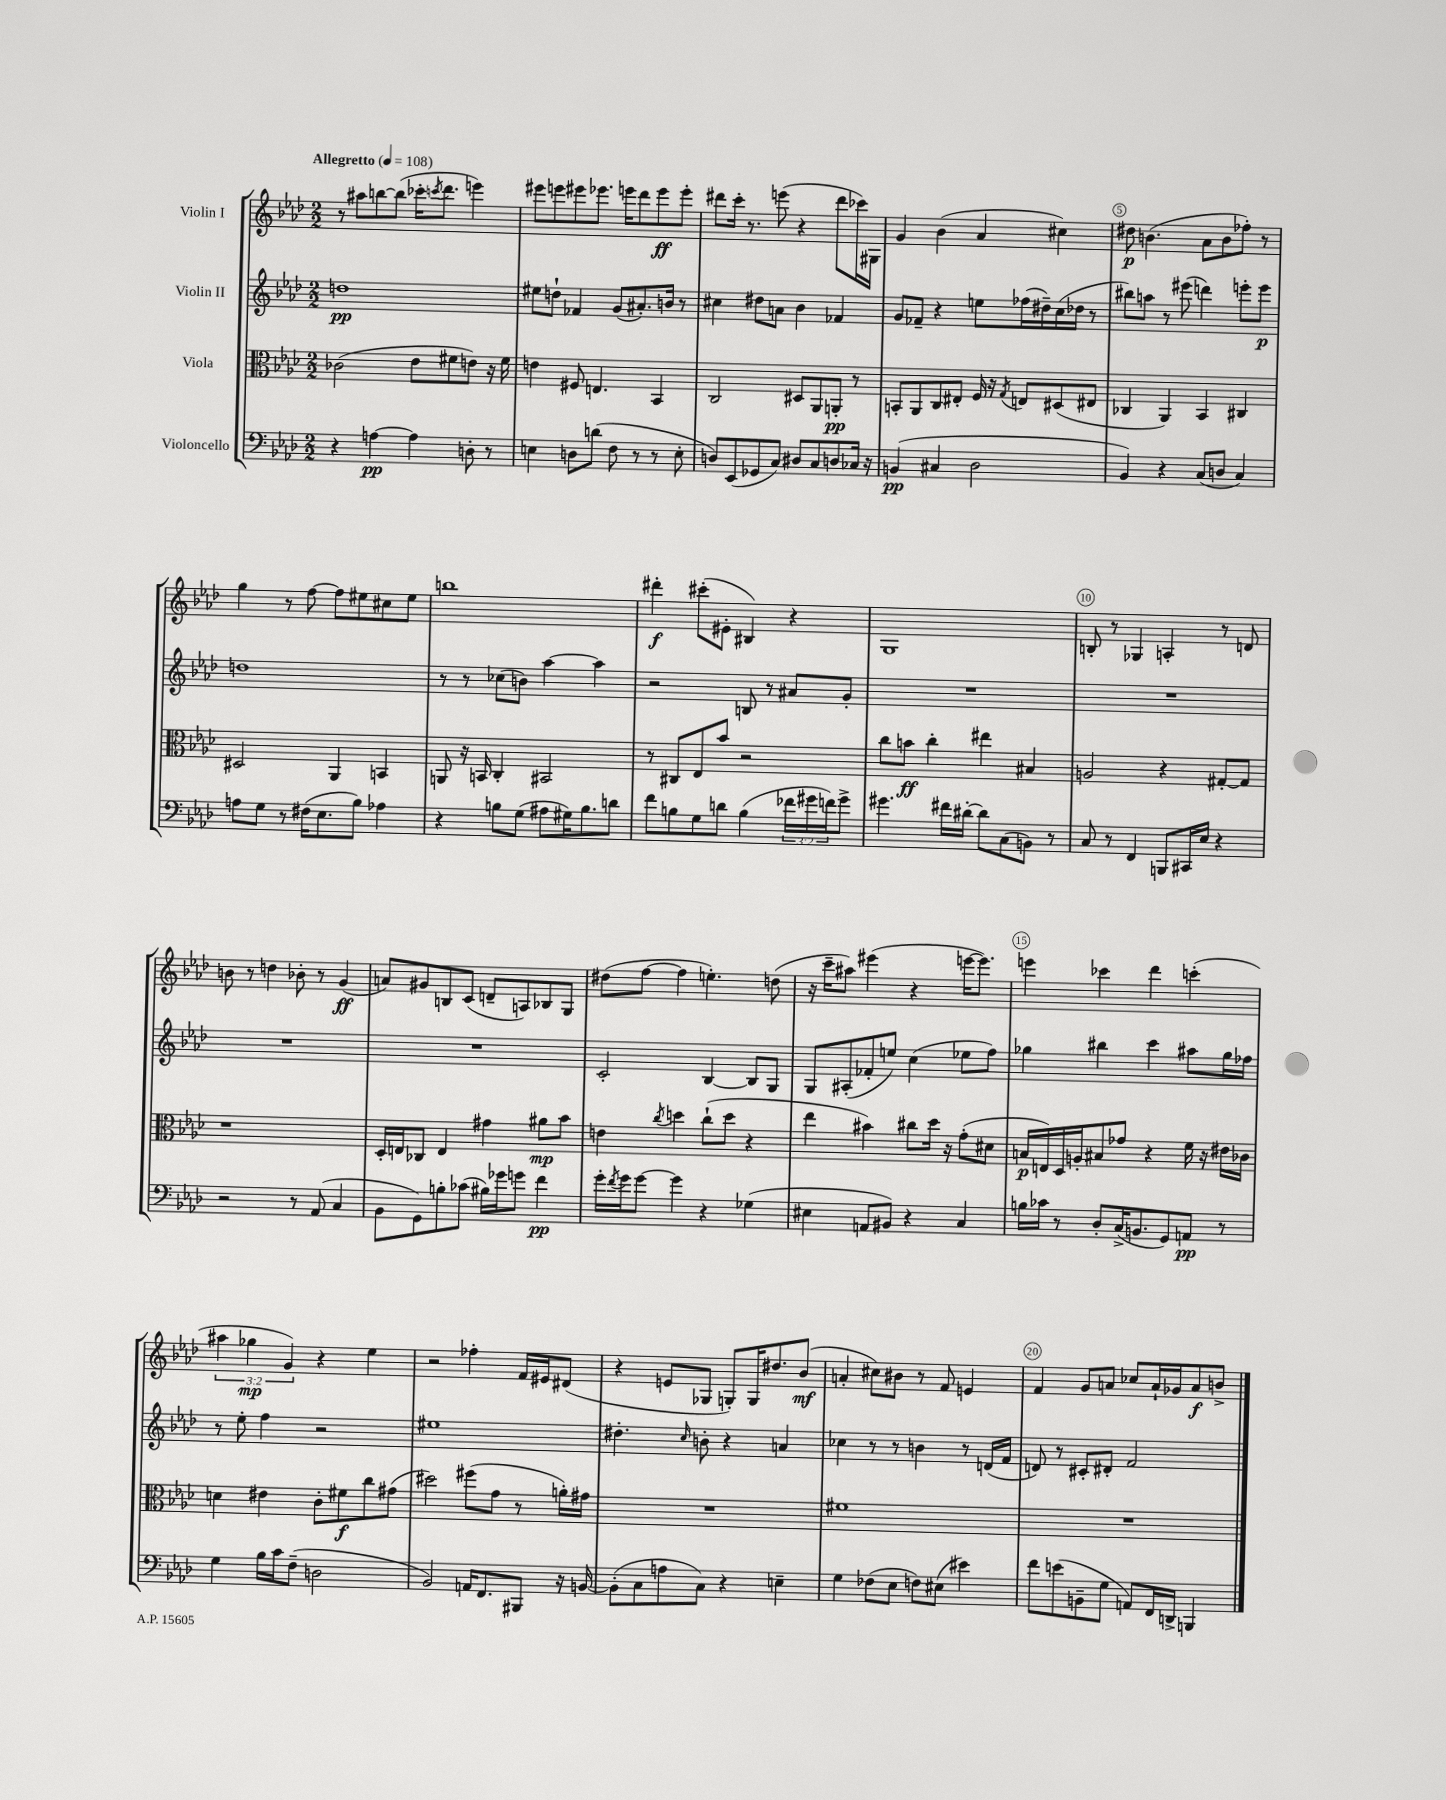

**kern	**kern	**kern	**kern
*staff4	*staff3	*staff2	*staff1
*clefF4	*clefC3	*clefG2	*clefG2
*k[b-e-a-d-]	*k[b-e-a-d-]	*k[b-e-a-d-]	*k[b-e-a-d-]
*M2/2	*M2/2	*M2/2	*M2/2
*MM108	*MM108	*MM108	*MM108
4r	(2c-	1dd	8r
.	.	.	8aa#
[4A	.	.	[8bb
.	.	.	(8bb]
4A]	8e-	.	16ccc-'
.	.	.	8qccc
.	.	.	8.ddd-
.	8f#	.	.
8D'	8e)	.	4eee)
8r	16r	.	.
.	16f#	.	.
=	=	=	=
4E	4e	8ee#	8eee#
.	.	8dd`	8eee
8D	8F#	4f-	8eee#
(8d	4.E	.	8.eee-
8F	.	(8g	.
.	.	.	16eee
8r	.	8.a#')	8ddd-
8r	4BB-	.	8eee
.	.	16b	.
8E'	.	8r	8eee'
=	=	=	=
8D)	2C	4cc#	8ddd#
(8EE-	.	.	16ccc'
.	.	.	8.r
8GG-	.	8dd#	.
8C)	.	8a	(8eee
8D#	8D#	4b-	4r
8C	8AA-	.	.
8D	8AA'	4f-	8ddd#
16C-	8r	.	16ccc-)
16r	.	.	16G#
=	=	=	=
(4BB	8BB'	8g	4g
.	8AA-	8f-~	.
4C#	8C	4r	(4b-
.	8E#'	.	.
2D-	16F	8ee	4a-
.	16r	.	.
.	8qG	.	.
.	8E	(16ff-	.
.	.	16dd#~)	.
.	(8D#	(16cc	4cc#)
.	.	16dd-	.
.	8E#	8r	.
=	=	=	=
4BB-)	4C-	8bb#)	8dd#
.	.	8aa	(4.b
4r	4AA-)	8r	.
.	.	(8eee#	.
(8C	4BB-	4ddd)	8a-
8D	.	.	8b
4C)	4C#	8eee'	8ff-')
.	.	8eee	8r
=	=	=	=
8A	2D#	1dd	4gg
8G	.	.	.
8r	.	.	8r
(16F#	.	.	[8ff
8.E-	.	.	.
.	4AA-	.	8ff]
8B-)	.	.	8ee#
4A-	4BB	.	8cc#
.	.	.	8ee#
=	=	=	=
4r	8AA	8r	1bb
.	16r	8r	.
.	16BB	.	.
8B	4C'	(8cc-	.
(8G	.	8b)	.
8A#	2BB#	[4aa-	.
16G#)	.	.	.
8.B	.	.	.
.	.	4aa-]	.
8d	.	.	.
=	=	=	=
8f	8r	2r	4ddd#'
8B	8C#	.	.
8G	8E-	.	(8ccc#'
8d	8b-	.	8e#'
(4B	2r	8B	4B#)
.	.	8r	.
24f-	.	8a#	4r
24g#	.	.	.
24f)	.	.	.
8g#^	.	8g'	.
=	=	=	=
4.g#	8cc	1r	1G
.	8b	.	.
.	4cc'	.	.
16f#	.	.	.
[16d#'	.	.	.
8d#]	4ee#	.	.
(8C	.	.	.
8BB)	4B#	.	.
8r	.	.	.
=	=	=	=
8C	2A	1r	8B'
8r	.	.	8r
4FF	.	.	4G-
8BBB	4r	.	4A'
16CC#	.	.	.
16E-	.	.	.
4r	[8G#'	.	8r
.	8G#]	.	8d
=	=	=	=
2r	1r	1r	8b
.	.	.	8r
.	.	.	4dd
8r	.	.	8b-'
(8AA-	.	.	8r
4C	.	.	(4g
=	=	=	=
8BB-	16D-'	1r	8a)
.	16E	.	.
8GG)	8C-	.	8g#
8B'	4E	.	8B
(8c-	.	.	(8c
16B#)	4g#	.	8d~
16g-	.	.	.
8g	.	.	8A)
4f	8a#	.	8B-
.	8b-	.	8G
=	=	=	=
16g'	4e	2c'	(8dd#
8qf	.	.	.
16g	.	.	.
[8g	.	.	[8ff
.	8qcc	.	.
4g]	4dd	.	4ff]
4r	(8cc`	[4B-	4.ee')
.	8dd	.	.
(4G-	4r	8B-]	.
.	.	8G	(8dd
=	=	=	=
4E#	4ee-	8G	16r
.	.	.	16ccc~
.	.	(8A#'	8aa#)
8AA	4b#)	8f-'	(4eee#
8BB#)	.	8ee)	.
4r	8cc#	(4cc	4r
.	16dd-	.	.
.	16r	.	.
4C	(8g'	8ee-	[16eee
.	.	.	8.eee])
.	8d#	8ff)	.
=	=	=	=
16B	16B	4gg-	4eee
16c-	16E)	.	.
8r	16D-	.	.
.	16A'	.	.
8D-'	8B#	4bb#	4ccc-
(16C^	8g-	.	.
8.BB	.	.	.
.	4r	4ccc	4ddd-
8GG)	.	.	.
8AA	16f	8aa#	(4ccc'
.	16r	.	.
8r	16e#	16gg-	.
.	16c-	16ff-	.
=	=	=	=
4G	4d	8r	6aa#
.	.	8ee-'	.
.	.	.	6gg-
16B-	4e#	4ff	.
16c	.	.	.
.	.	.	6g)
(8F~	.	.	.
2D	8c'	2r	4r
.	8f#	.	.
.	8cc	.	4ee-
.	(8g#	.	.
=	=	=	=
2BB-)	2dd#)	1ee#	2r
16AA	(8ff#	.	4ff-'
8.FF	.	.	.
.	8g	.	.
8BBB#	8r	.	16f
.	.	.	16e#
16r	16a')	.	(8d#
[16BB	16g#	.	.
=	=	=	=
(8BB']	1r	4.dd#'	4r
8C	.	.	.
8A	.	.	8e
.	.	16qqcc	.
8C)	.	8b'	8G-
4r	.	4r	8G')
.	.	.	16G
.	.	.	8.dd#
4E~	.	4a	.
.	.	.	(8b-
=	=	=	=
4G	1f#	4cc-	4a'
(8F-	.	8r	8cc#)
8E-	.	8r	8b#
8F)	.	4b	8r
(8E#	.	.	8f
4e#)	.	8r	4e
.	.	(16d	.
.	.	16f	.
=	=	=	=
8f	1r	8d)	4f
(8e	.	8r	.
8BB~	.	8c#'	8g
8G	.	8d#'	8a
8AA)	.	2f	8cc-
16FF	.	.	16a`
16DD^	.	.	16g-
4BBB	.	.	8a
.	.	.	8b^
==	==	==	==
*-	*-	*-	*-
